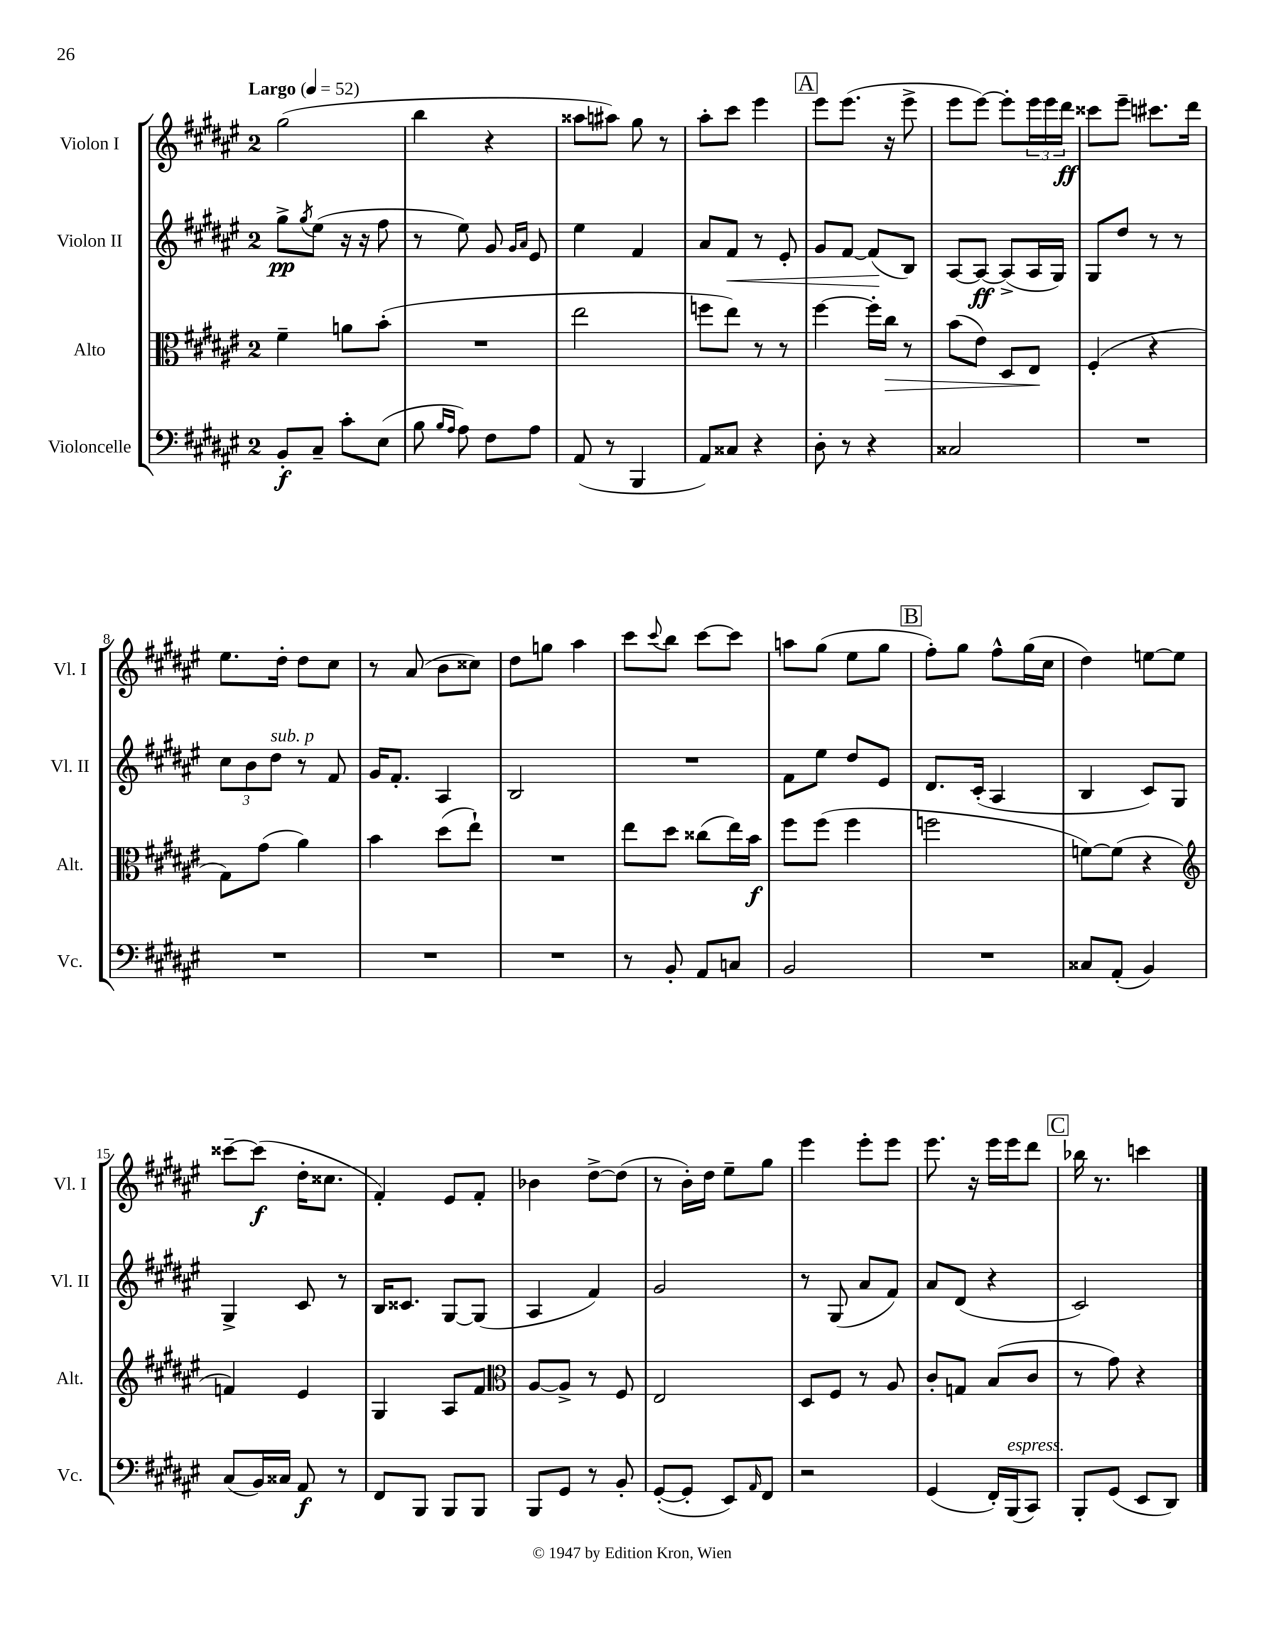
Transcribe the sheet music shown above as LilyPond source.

<<
\new StaffGroup <<
\new Staff = "s0" \with { instrumentName = "Violon I" shortInstrumentName = "Vl. I" } {
    \clef treble \key fis \major \once \override Staff.TimeSignature.style = #'single-digit \time 2/4 \tempo "Largo" 4 = 52
    gis''2( |
    b''4 r4 |
    aisis''8 ais''8) gis''8 r8 |
    ais''8-. cis'''8 eis'''4 |
    \mark \markup { \box "A" } eis'''8 eis'''8.( r16 eis'''8-> |
    eis'''8 eis'''8~) eis'''8-. \tuplet 3/2 { eis'''16 eis'''16 dis'''16\ff } |
    cisis'''8 eis'''8-- cis'''8. dis'''16 |
    eis''8. dis''16-. dis''8 cis''8 |
    r8 ais'8( b'8 cisis''8) |
    dis''8 g''8 ais''4 |
    cis'''8 \appoggiatura { cis'''8 } b''8 cis'''8~ cis'''8 |
    a''8 gis''8( eis''8 gis''8 |
    \mark \markup { \box "B" } fis''8-.) gis''8 fis''8-^ gis''16( cis''16 |
    dis''4) e''8~ e''8 |
    cisis'''8~-- cisis'''8\f( dis''16-. cisis''8. |
    fis'4-.) eis'8 fis'8-. |
    bes'4 dis''8~-> dis''8( |
    r8 b'16-.) dis''16 eis''8-- gis''8 |
    eis'''4 eis'''8-. eis'''8 |
    eis'''8. r16 eis'''16 eis'''16 dis'''8 |
    \mark \markup { \box "C" } bes''16 r8. c'''4 \bar "|." |
}
\new Staff = "s1" \with { instrumentName = "Violon II" shortInstrumentName = "Vl. II" } {
    \clef treble \key fis \major \once \override Staff.TimeSignature.style = #'single-digit \time 2/4
    gis''8->\pp \acciaccatura { gis''8 } eis''8( r16 r16 fis''8 |
    r8 eis''8) gis'8 \grace { gis'16 ais'16 } eis'8 |
    eis''4 fis'4 |
    ais'8 fis'8\< r8 eis'8-. |
    \mark \markup { \box "A" } gis'8 fis'8~ fis'8\!( b8) |
    ais8~ ais8~\ff ais8->( ais16 gis16) |
    gis8 dis''8 r8 r8 |
    \tuplet 3/2 { cis''8 b'8 dis''8^\markup { \italic "sub. p" } } r8 fis'8 |
    gis'16 fis'8.-. ais4 |
    b2 |
    R2 |
    fis'8 eis''8 dis''8 eis'8 |
    \mark \markup { \box "B" } dis'8. cis'16-.( ais4 |
    b4 cis'8) gis8 |
    gis4-> cis'8 r8 |
    b16 cisis'8. gis8~ gis8( |
    ais4 fis'4) |
    gis'2 |
    r8 gis8( ais'8 fis'8) |
    ais'8 dis'8( r4 |
    \mark \markup { \box "C" } cis'2) \bar "|." |
}
\new Staff = "s2" \with { instrumentName = "Alto" shortInstrumentName = "Alt." } {
    \clef alto \key fis \major \once \override Staff.TimeSignature.style = #'single-digit \time 2/4
    fis'4-- a'8 b'8-.( |
    R2 |
    eis''2 |
    f''8 eis''8) r8 r8 |
    \mark \markup { \box "A" } fis''4~ fis''16-. cis''16\> r8 |
    b'8( eis'8) dis8 eis8\! |
    fis4-.( r4 |
    gis8) gis'8( ais'4) |
    b'4 dis''8( eis''8-!) |
    R2 |
    eis''8 dis''8 cisis''8( eis''16) b'16\f |
    fis''8 fis''8( fis''4 |
    \mark \markup { \box "B" } f''2 |
    f'8~) f'8( r4 |
    \clef treble f'4) eis'4 |
    gis4 ais8 fis'8 |
    \clef alto ais8~ ais8-> r8 fis8 |
    eis2 |
    dis8 fis8 r8 ais8 |
    cis'8-. g8 b8( cis'8 |
    \mark \markup { \box "C" } r8 gis'8) r4 \bar "|." |
}
\new Staff = "s3" \with { instrumentName = "Violoncelle" shortInstrumentName = "Vc." } {
    \clef bass \key fis \major \once \override Staff.TimeSignature.style = #'single-digit \time 2/4
    b,8-.\f cis8-- cis'8-. eis8( |
    b8 \grace { b16 ais16 } ais8) fis8 ais8 |
    ais,8( r8 b,,4 |
    ais,8) cisis8 r4 |
    \mark \markup { \box "A" } dis8-. r8 r4 |
    cisis2 |
    R2 |
    R2 |
    R2 |
    R2 |
    r8 b,8-. ais,8 c8 |
    b,2 |
    \mark \markup { \box "B" } R2 |
    cisis8 ais,8-.( b,4) |
    cis8( b,16) cisis16 ais,8\f r8 |
    fis,8 b,,8 b,,8 b,,8 |
    b,,8 gis,8 r8 b,8-. |
    gis,8~-.( gis,8-. eis,8) \grace { ais,16 } fis,8 |
    r2 |
    gis,4( fis,16-.) b,,16^\markup { \italic "espress." }( cis,8) |
    \mark \markup { \box "C" } b,,8-. gis,8( eis,8 dis,8) \bar "|." |
}
>>
>>
